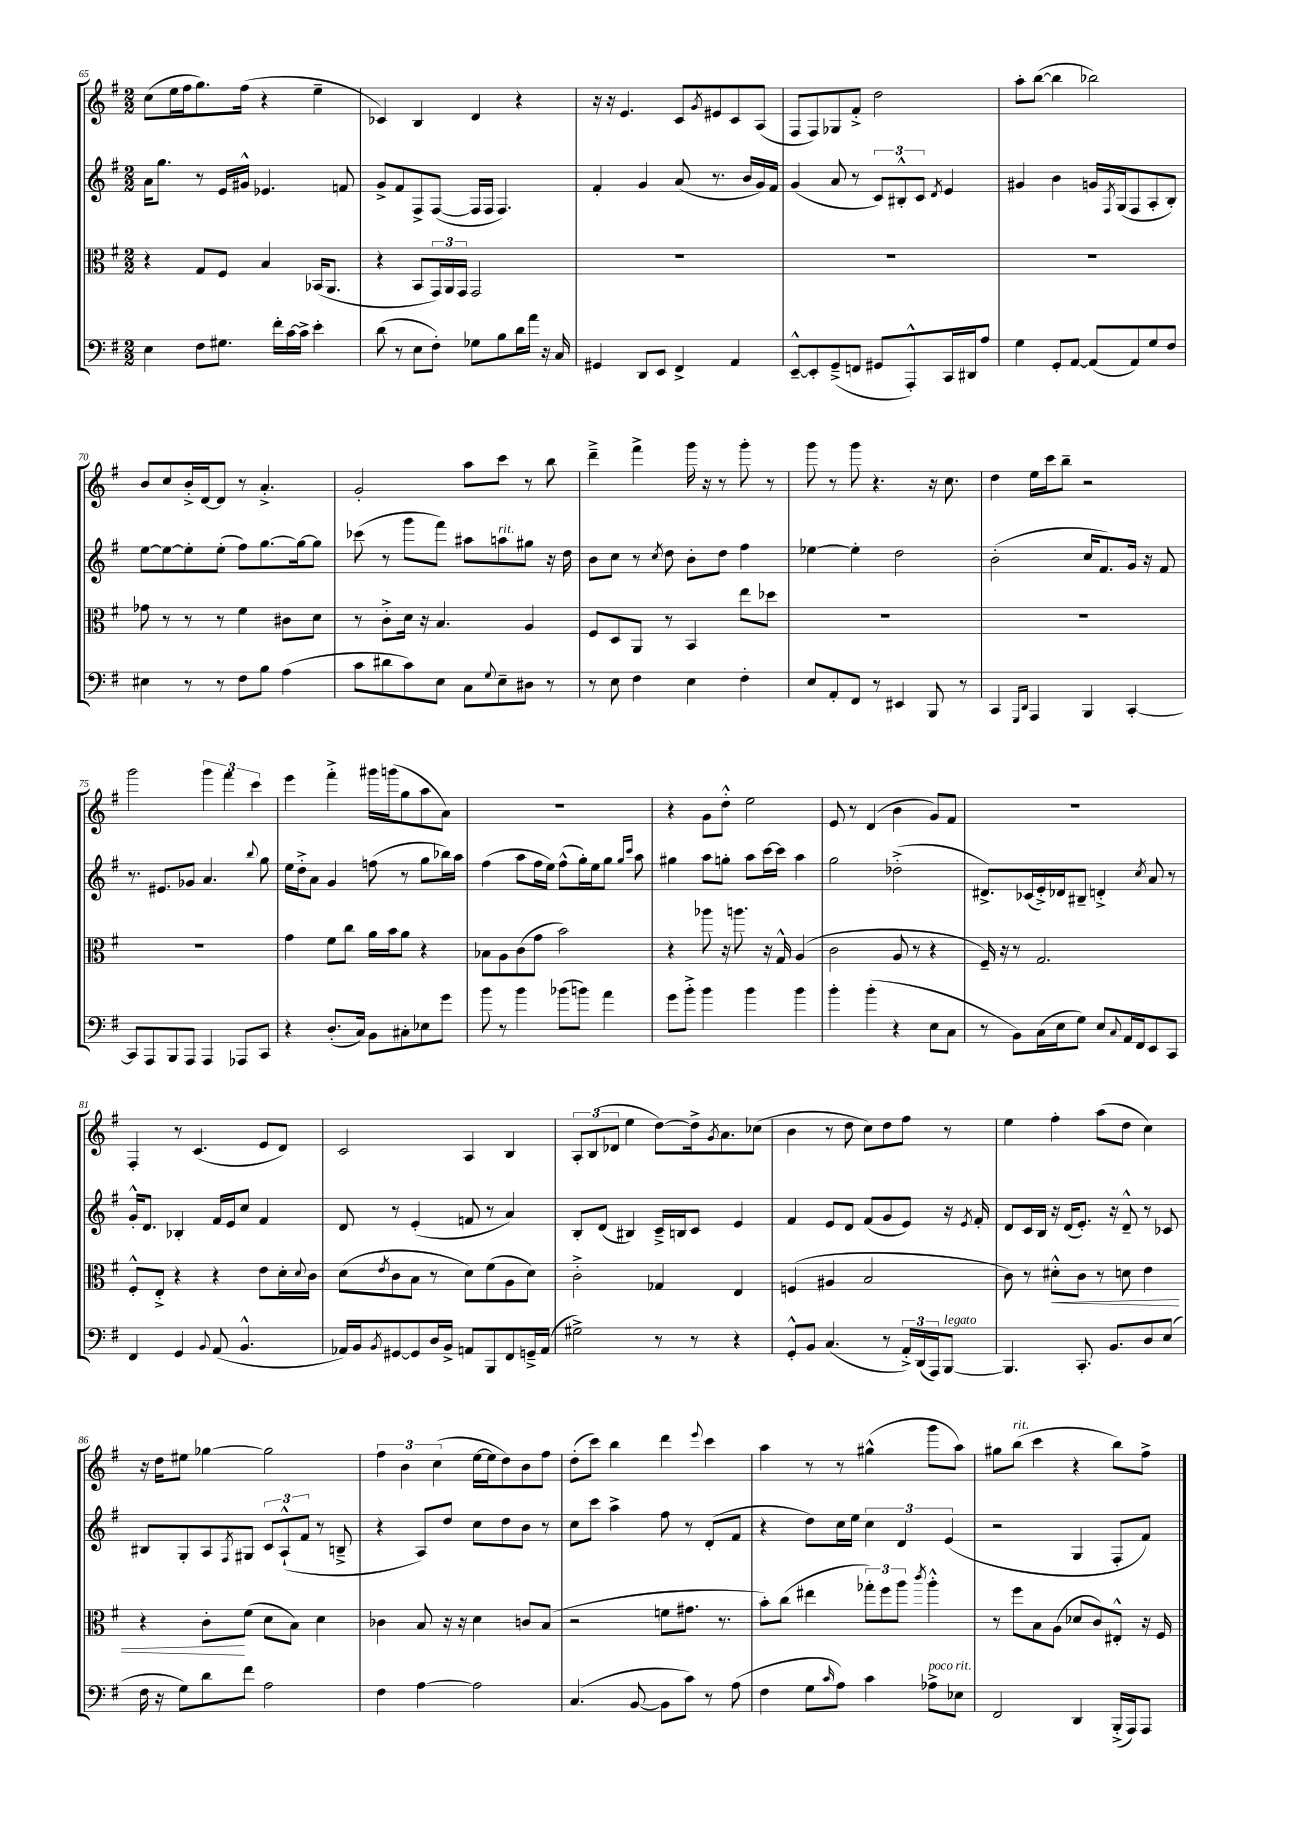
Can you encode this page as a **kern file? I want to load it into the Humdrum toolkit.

**kern	**kern	**kern	**kern
*staff4	*staff3	*staff2	*staff1
*clefF4	*clefC3	*clefG2	*clefG2
*k[f#]	*k[f#]	*k[f#]	*k[f#]
*M2/2	*M2/2	*M2/2	*M2/2
4E\	4r	16a\LK	(8cc\L
.	.	8.gg\J	.
.	.	.	16ee\L
.	.	.	16ff#\J
8F#\L	8G/L	8r	8.gg\)
8.G#\J	8F#/J	16e/LL	.
.	.	16g#^^/JJ	(16ff#\Jk
.	4B/	4.e-/	4r
16f#'\LL	.	.	.
[16c\	.	.	.
16c^\]JJ	.	.	.
4e'\	(16BB-/LK	.	4ee~\
.	8.AA/J	.	.
.	.	8f/	.
=	=	=	=
(8d\	4r	8g^/L	4c-/)
8r	.	8f#/	.
8E\L	8BB/L	8F#^/	4B/
8F#'\J)	24GG/L)	([8F#/J	.
.	24AA/	.	.
.	24GG/JJ	.	.
8G-\L	2GG/	16F#/]LL	4d/
.	.	16F#/JJ	.
8B\	.	4.F#/)	.
16d\L	.	.	4r
16a\JJ	.	.	.
16r	.	.	.
16C/	.	.	.
=	=	=	=
4GG#/	1r	4f#'/	16r
.	.	.	16r
.	.	.	4.e/
8DD/L	.	4g/	.
8EE/J	.	.	.
4FF#^/	.	(8a/	8c/L
.	.	.	8qg/
.	.	8.r	8e#/
4AA/	.	.	8c/
.	.	16b/LL	.
.	.	16g/)	(8A/J
.	.	16f#/JJ	.
=	=	=	=
[8EE~^^/L	1r	(4g/	8F#/L
8EE'/]	.	.	8F#/)
(8GG~^/	.	8a/	8G-/
8FF/J	.	8r	8f#'^/J
8GG#/L	.	12c/L)	2dd\
.	.	12B#'^^/	.
8AAA'^^/)	.	.	.
.	.	12c/J	.
.	.	8qd/	.
16CC/L	.	4e/	.
16DD#/J	.	.	.
8A/J	.	.	.
=	=	=	=
4G\	1r	4g#/	8aa'\L
.	.	.	([8bb\J
8GG'/L	.	4b\	4bb\]
[8AA/J	.	.	.
(8AA/]L	.	16g/LL	2bb-\)
.	.	8qF#/	.
.	.	(16G/J	.
8AA/)	.	8F#/	.
8G/	.	8A'/	.
8F#/J	.	8B'/J)	.
=	=	=	=
4E#\	8g-\	[8ee\L	8b/L
.	8r	8ee\_	8cc/
8r	8r	8ee'\]	16b'^/L
.	.	.	[16d/J
8r	8r	(8ee'\J	8d/]J
8F#\L	4f#\	8ff#\L)	8r
8B\J	.	[8.gg\	4.a'^/
(4A\	8c#\L	.	.
.	.	16gg\_k	.
.	8d\J	8gg\]J	.
=	=	=	=
8c\L	8r	(8ccc-\	2g'/
8d#\	8c'^\L	8r	.
8c\)	16d\Jk	8ggg\L	.
.	16r	.	.
8E\J	4.B/	8fff#\J)	.
8C\L	.	8aa#\L	8aa\L
8qqG/	.	.	.
8E~\	.	8aa\	8ccc\J
8D#\J	4A/	8gg#\J	8r
8r	.	16r	8bb\
.	.	16dd\	.
=	=	=	=
8r	8F#/L	8b\L	4ddd~^\
8E\	8D/	8cc\J	.
4F#\	8AA/J	8r	4fff#^\
.	.	8qcc/	.
.	8r	8dd\	.
4E\	4BB/	8b'\L	16ggg\
.	.	.	16r
.	.	8dd\J	8r
4F#'\	8ee\L	4ff#\	8ggg'\
.	8dd-\J	.	8r
=	=	=	=
8E/L	1r	[4ee-\	8ggg\
8AA'/	.	.	8r
8FF#/J	.	4ee-'\]	8ggg\
8r	.	.	4.r
4EE#/	.	2dd\	.
8BBB/	.	.	16r
.	.	.	8.cc\
8r	.	.	.
=	=	=	=
4CC/	1r	(2b'\	4dd\
16qqGGG/LL	.	.	.
16qqDD/JJ	.	.	.
4AAA/	.	.	16ee\LL
.	.	.	16ccc\J
.	.	.	8bb~\J
4BBB/	.	16cc/LK	2r
.	.	8.f#/)	.
[4CC'/	.	16g/Jk	.
.	.	16r	.
.	.	8f#/	.
=	=	=	=
8CC/]L	1r	8.r	2ggg\
8AAA/	.	.	.
.	.	8.e#/L	.
8BBB/	.	.	.
8AAA/J	.	8g-/J	.
4AAA/	.	4.a/	6ggg\
.	.	.	6fff#\
8AAA-/L	.	.	.
.	.	.	6ccc\
.	.	8qqbb/	.
8CC/J	.	8gg\	.
=	=	=	=
4r	4g\	16ee\LL	4eee\
.	.	16dd'^\J	.
.	.	8a\J	.
(8.D'/L	8f#\L	4g/	4fff#'^\
.	8cc\J	.	.
16C/Jk)	.	.	.
8BB\L	16a\LL	(8ff\	16ggg#\LL
.	16b\J	.	(16ggg\J
8C#'\	8a\J	8r	8gg\
8E-\	4r	8gg\L	8aa\
8g\J	.	16bb-\L)	8a\J)
.	.	16aa\JJ	.
=	=	=	=
8b\	8B-\L	(4ff#\	1r
8r	8A\	.	.
4b\	(8c\	8aa\L	.
.	8g\J	16ff#\L	.
.	.	16ee\JJ)	.
(8b-\L	2b\)	(8ff#^^\L	.
8b\J)	.	16gg'\L)	.
.	.	16ee\J	.
4a\	.	8gg\J	.
.	.	16qqgg/LL	.
.	.	16qqccc/JJ	.
.	.	8aa\	.
=	=	=	=
8g\L	4r	4gg#\	4r
8b'^\J	.	.	.
4b\	8aa-\	8aa\L	8g\L
.	16r	8gg'\J	8dd'^^\J
.	8.aa\	.	.
4b\	.	8aa\L	2ee\
.	16r	[16ccc\L	.
.	16G^^/	16ccc\]JJ	.
4b\	(4A/	4aa\	.
=	=	=	=
4b'\	2c\	2gg\	8e/
.	.	.	8r
(4b'\	.	.	(4d/
4r	8A/	(2dd-'^\	4b\
.	8r	.	.
8E\L	4r	.	8g/L)
8C\J	.	.	8f#/J
=	=	=	=
8r	16F#~/)	8.d#^/L)	1r
.	16r	.	.
8BB\L)	8r	.	.
.	.	(16c-/L	.
(16C\L	2.G/	16e'^/)	.
16E\J	.	16d-/J	.
8G\J)	.	8B#~/J	.
8E/L	.	4d'^/	.
8qqC/	.	.	.
16AA/L	.	.	.
16FF#/J	.	.	.
.	.	8qcc/	.
8EE/	.	8a/	.
8CC/J	.	8r	.
=	=	=	=
4FF#/	8F#'^^/L	16g'^^/LK	4F#'/
.	.	8.d/J	.
.	8E'^/J	.	.
4GG/	4r	4B-'/	8r
.	.	.	(4.c/
8qqBB/	.	.	.
(8AA/	4r	16f#/LL	.
.	.	16e/J	.
4.BB^^/	.	8cc/J	.
.	8e\L	4f#/	8e/L
.	16d'\L	.	8d/J)
.	8qqd/	.	.
.	16c\JJ	.	.
=	=	=	=
16AA-/LL)	(8d\L	8d/	2c/
16BB/J	.	.	.
8qBB/	8qe/	.	.
[8GG#/	8c\	8r	.
8GG#/]	8B\J	(4e'/	.
16D/L	8r	.	.
16BB^/JJ	.	.	.
8AA/L	8d\L)	8f/	4A/
8BBB/	(8f#\	8r	.
8FF#/	8A\	4a/)	4B/
16GG~^/L	8d\J)	.	.
(16AA/JJ	.	.	.
=	=	=	=
2G#^\)	2c'^\	8B'/L	12A'/L
.	.	.	(12B/
.	.	(8d/J	.
.	.	.	12d-/J
.	.	4B#/)	4ee\
8r	4G-/	16c~^/LL	[8dd\L)
.	.	16B/J	.
8r	.	8c/J	16dd^\]k
.	.	.	8qg/
.	.	.	8.a\
4r	4E/	4e/	.
.	.	.	(8cc-\J
=	=	=	=
8GG'^^/L	(4F/	4f#/	4b\
8BB/J	.	.	.
(4.C/	4A#/	8e/L	8r
.	.	8d/J	8dd\
.	2B/	(8f#/L	8cc\L)
8r	.	8g/	8dd\
24AA'^/LL)	.	8e/J)	8ff#\J
(24DD/	.	.	.
24AAA/J)	.	.	.
[8BBB/J	.	16r	8r
.	.	8qe/	.
.	.	16f#'/	.
=	=	=	=
4.BBB/]	8c\)	8d/L	4ee\
.	8r	16c/L	.
.	.	16B/JJ	.
.	8d#'^^\L	16r	4ff#'\
.	.	(16d/LK	.
8.CC'/	8c\J	8.e'/J)	.
.	8r	.	(8aa\L
8.BB/L	.	16r	.
.	8d\	8d~^^/	8dd\J
8D/	4e\	8r	4cc\)
(8E/J	.	8c-/	.
=	=	=	=
16F#\	4r	8B#/L	16r
16r	.	.	16dd\LK
8G\L)	.	8G'/	8ee#\J
8d\	8c'\L	8A/	[4gg-\
.	.	8qF#/	.
8f#\J	(8f#\J	8G#/J	.
2A\	8d\L	12c/L	2gg-\]
.	.	(12A`^^/	.
.	8B\J)	.	.
.	.	12f#/J	.
.	4d\	8r	.
.	.	8B~^/	.
=	=	=	=
4F#\	4c-\	4r	6ff#\
.	.	.	6b\
[4A\	8B/	8A/L)	.
.	.	.	(6cc\
.	16r	8dd/J	.
.	16r	.	.
2A\]	4d\	8cc\L	[16ee\LL
.	.	.	16ee\]J
.	.	8dd\	8dd\)
.	8c/L	8b\J	8b\
.	(8B/J	8r	8ff#\J
=	=	=	=
(4.C/	2r	8cc\L	(8dd'\L
.	.	8ccc\J	8ccc\J)
.	.	4aa^\	4bb\
[8BB/	.	.	.
8BB\]L	8f\L	8ff#\	4ddd\
8c\J)	8.g#\J	8r	.
.	.	.	8qqeee/
8r	.	(8d'/L	4ccc\
.	8.r	.	.
(8A\	.	8f#/J	.
=	=	=	=
4F#\	8b'\L)	4r	4aa\
.	(8cc\J	.	.
8G\L	4ee#\	8dd\L)	8r
16qqc/	.	.	.
8A\J)	.	16cc\L	8r
.	.	16ee\JJ	.
4c\	12gg-'\L)	6cc\	(4gg#^^\
.	12ff#\	.	.
.	12aa\J	6d/	.
.	8qccc/	.	.
8A-^\L	4aa'^^\	.	8ggg\L
.	.	(6e/	.
8E-\J	.	.	8aa\J)
=	=	=	=
2FF#/	8r	2r	8gg#\L
.	8ff#\L	.	(8bb\J
.	8B\	.	4ccc\
.	(8A\J	.	.
4DD/	8d-/L	4G/	4r
.	8c/)	.	.
(16BBB'^/LL	8E#'^^/J	8F#'/L	8bb\L)
16AAA/J)	.	.	.
8AAA/J	16r	8f#/J)	8ff#^\J
.	16F#/	.	.
==	==	==	==
*-	*-	*-	*-
